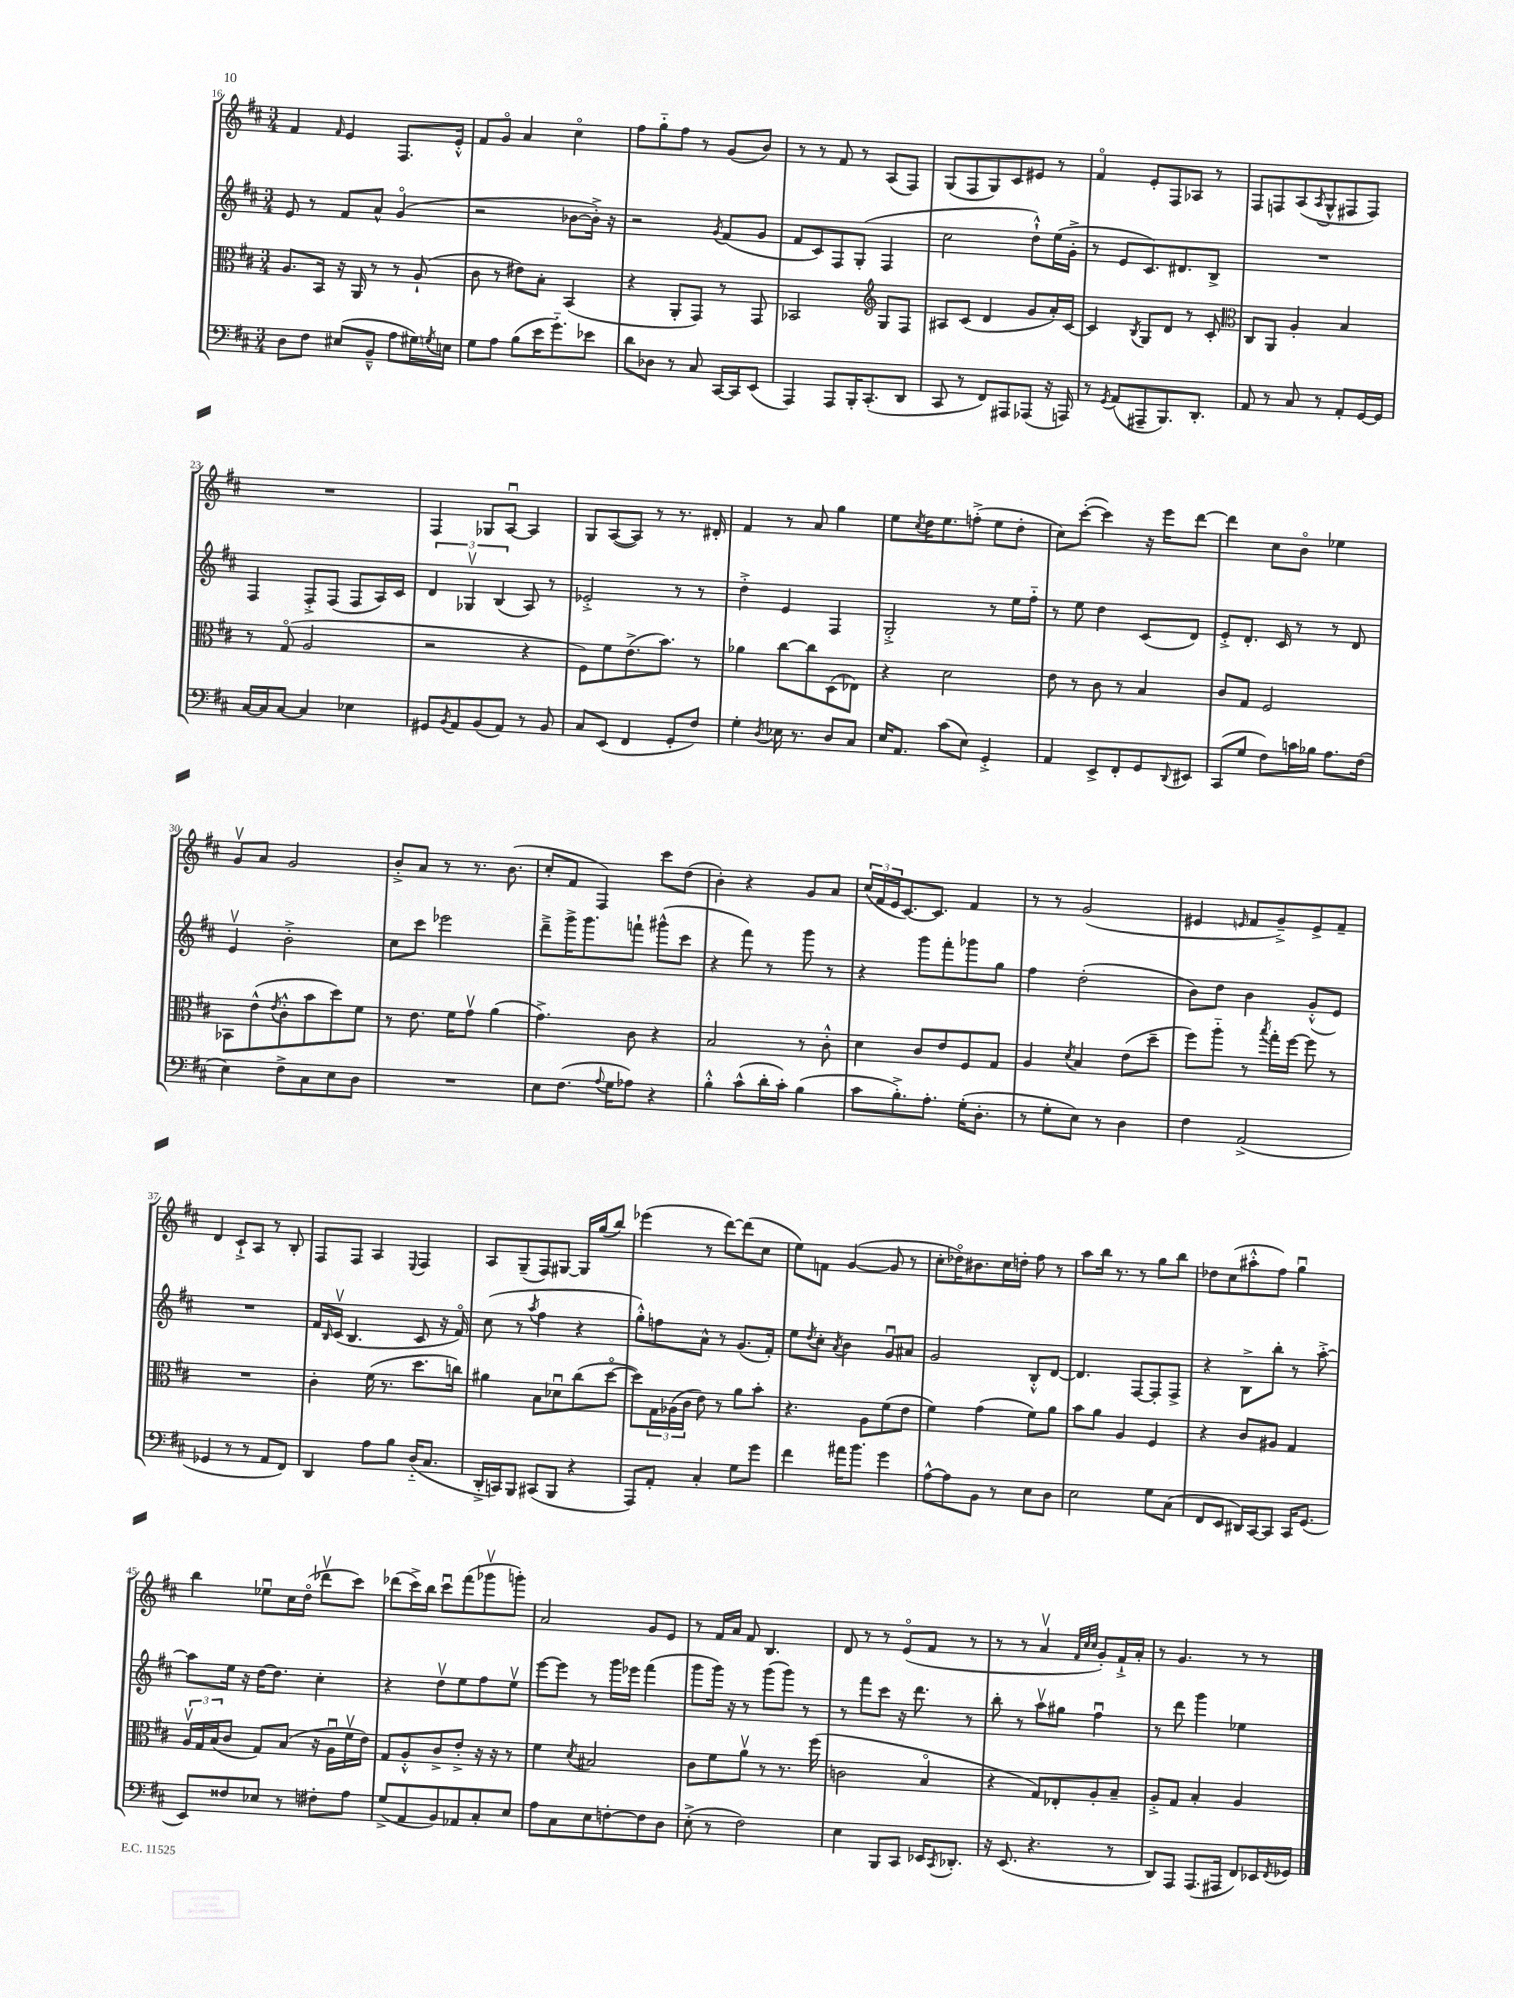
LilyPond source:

<<
\new StaffGroup <<
\new Staff = "s0" {
    \clef treble \key d \major \numericTimeSignature \time 3/4
    fis'4 \grace { fis'16 } e'4 fis8. e'16-.-^ |
    fis'8 g'8\flageolet a'4 cis''4\flageolet |
    fis''8 g''8-_ fis''8 r8 g'8( b'8) |
    r8 r8 fis'8 r8 a8( fis8) |
    g8( fis8 g8) cis'8 eis'8 r8 |
    fis'4\flageolet e'8-. fis8 aes8 r8 |
    fis8 f8 a8( \acciaccatura { a8 } g8-^ fis8 fis8) |
    R2. |
    fis4 ges8 a8~\downbow a4 |
    g8 a8~( a8) r8 r8. dis'16-. |
    fis'4 r8 a'8 g''4 |
    e''8 \acciaccatura { cis''8 } d''16 e''8. f''8-.->( e''8 d''8-. |
    cis''8) cis'''8~-.( cis'''4) r16 e'''16 d'''8~ |
    d'''4 cis''8 b'8\flageolet ees''4 |
    g'8\upbow a'8 g'2 |
    b'8-.-> a'8 r8 r8. b'8.( |
    cis''8-. fis'8 fis4) cis'''8 d''8( |
    b'4-.) r4 g'8 a'8 |
    \tuplet 3/2 { cis''16( fis'16 e'16 } cis'8.~) cis'8. fis'4 |
    r8 r8 g'2( |
    eis'4 \grace { e'16 } fis'8 g'8--->) e'8-> fis'8-- |
    d'4 cis'8-!-> a8 r8 b8-. |
    fis8 fis8 a4 \appoggiatura { e8 } fis4 |
    a8 g8--( fis8) gis8~ gis16 g''16( b''8) |
    ees'''4( r8 d'''8~) d'''8( cis''8 |
    e''8) f'8 g'4~( g'8 r8 |
    cis''8-. des''16\flageolet) bis'8. cis''16 d''16-. fis''8 r8 |
    a''8 b''16 r8. r8 g''8 b''8 |
    des''8 cis''8( ais''8-.-^ fis''8) g''4\downbow |
    b''4 ees''8\downbow cis''16 d''16\flageolet( des'''8\upbow cis'''8) |
    des'''8( cis'''16->) b''16 cis'''8\downbow fis'''8( ges'''8\upbow g'''8-.) |
    a'2 g'8 e'8 |
    r8 fis'16 a'16 fis'8 b4. |
    d'8 r8 r8 e'8\flageolet( fis'8 r8 |
    r8 r8 a'4\upbow \grace { fis'32 cis''32 cis''32 } g'8-.) fis'16-!-> a'16-. |
    r8 g'4. r8 r8 \bar "|." |
}
\new Staff = "s1" {
    \clef treble \key d \major \numericTimeSignature \time 3/4
    e'8 r8 fis'8 a'8-^ g'4\flageolet( |
    r2 bes'8~ bes'16-.->) r16 |
    r2 \acciaccatura { g'8 } fis'8( g'8 |
    fis'8 cis'8) fis8 g8-.( fis4 |
    cis''2 d''8-!-^) e''16( g'16-.-> |
    r8 e'8 cis'8.) dis'8. b8-> |
    R2. |
    fis4 fis8-.-> fis8( fis8 a16) cis'16 |
    \tuplet 3/2 { d'4 ges4\upbow b4( } a8) r8 |
    ees'2-.-> r8 r8 |
    d''4-.-> e'4 fis4 |
    g2-.-> r8 e''16 fis''16-_ |
    r8 e''8 d''4 cis'8( d'8) |
    e'8-.-> d'8.-. cis'16 r8 r8 d'8 |
    e'4\upbow b'2-.-> |
    cis''8 cis'''8 ees'''2 |
    d'''8---> g'''16-> g'''8. f'''8-! gis'''8-^( cis'''8 |
    r4 fis'''8) r8 g'''8 r8 |
    r4 g'''8 fis'''8-. ges'''8 g''8 |
    fis''4 d''2-.( |
    b'8) d''8 b'4 g'8-.-^( e'8) |
    R2. |
    fis'16 \grace { b16 } cis'16\upbow( b4. cis'8 r16 fis'16\flageolet) |
    cis''8( r8 \acciaccatura { a''8 } fis''4 r4 |
    g''8-.-^) f''8 a'8-^ r8 g'8.( fis'16-.) |
    e''8 \acciaccatura { d''8 } cis''8-. \acciaccatura { a'8 } b'4 g'8\downbow ais'8 |
    g'2 b8-.-^ d'8~ |
    d'4. fis8~ fis8-. fis8-> |
    r4 b8-> b''8-. r8 a''8~-.-> |
    a''8 e''16 r16 d''16~ d''8. cis''4-. |
    r4 d''8\upbow e''8 fis''8 e''8\upbow |
    e'''8~ e'''8 r8 g'''16 ees'''16 fis'''4( |
    g'''8 g'''16) r16 r8 g'''8( g'''8) r8 |
    r8 fis'''8 cis'''8 r16 d'''8. r8 |
    b''8-. r8 a''8\upbow gis''8 fis''4\downbow |
    r8 d'''8 g'''4 ees''4 \bar "|." |
}
\new Staff = "s2" {
    \clef alto \key d \major \numericTimeSignature \time 3/4
    a8. b,16 r16 a,16 r8 r8 a8-!( |
    cis'8 r8 eis'8) b8-. b,4( |
    r4 a,8-. g,8) r8 g,8 |
    bes,2 \clef treble g8 fis8 |
    ais8 cis'8( d'4 g'8 a'16-.) cis'16~ |
    cis'4 \acciaccatura { b8 } g8 d'8 r8 cis'8-. |
    \clef alto cis8 a,8 a4-. b4 |
    r8 g8\flageolet( a2 |
    r2 r4 |
    fis8) fis'8 e'8.->( b'8.) r8 |
    aes'4 cis''8~ cis''8 d8( ees8) |
    r4 d'2 |
    e'8 r8 cis'8 r8 b4 |
    cis'8 g8 fis2 |
    bes,8 e'8-^( \acciaccatura { e'8 } cis'8-.-^ b'8 d''8) fis'8 |
    r8 e'8. fis'16 g'8\upbow a'4( |
    g'4.->) cis'8 r4 |
    b2 r8 cis'8-.-^ |
    d'4 cis'8 e'8 fis8 g8 |
    a4 \acciaccatura { d'8 } b4 e'8( d''8-- |
    fis''8) a''8-_ r8 \acciaccatura { b''8 } g''16-. fis''16~ fis''8 r8 |
    R2. |
    cis'4-. fis'16( r8. d''8. c''16) |
    ais'4 b8 des'8\downbow cis''8( d''8~\flageolet |
    d''8) \tuplet 3/2 { g16 aes16( cis'16 } e'8) r8 a'8 b'8-. |
    r4. a8 fis'8( e'8 |
    fis'4) g'4( fis'8) a'8 |
    b'8 a'8 a4 fis4 |
    r4 cis'8 ais8 g4 |
    \tuplet 3/2 { a16\upbow g16 b16( } cis'8 g8) b8( r16 a16\downbow fis'16\upbow e'16) |
    g8 a8-.-^ cis'8-> e'8-.-> r16 r16 r8 |
    fis'4 \acciaccatura { d'8 } bis2 |
    cis'8 fis'8 a'8\upbow r8 r8. fis''16( |
    c'2 b4\flageolet |
    r4 g8) ees8-. a8-. b8-- |
    a8-.-> g8 b4-. a4 \bar "|." |
}
\new Staff = "s3" {
    \clef bass \key d \major \numericTimeSignature \time 3/4
    d8 fis8 eis8( b,8---^ a8 gis16) \acciaccatura { g8 } e16 |
    g8 a8 b8( e'16 g'8.-_) ees'8 |
    d'8 des8 r8 cis8 cis,16~ cis,16 e,8( |
    a,,4) a,,8 b,,16-. cis,8.-.( d,8 |
    cis,8 r8 fis,8) ais,,8 aes,,8( r16 a,,16) |
    r8 \acciaccatura { g,8 } a,8( ais,,8-- b,,8.) d,8.-. |
    a,8 r8 cis8 r8 a,8-. g,16~ g,16 |
    cis16~ cis16 cis8~ cis4 ees4 |
    gis,8 \acciaccatura { b,8 } a,8 b,8( a,8) r8 b,8 |
    cis8 e,8( fis,4 g,8-. fis8) |
    g4-. \acciaccatura { d8 } ees16 r8. d8 cis8 |
    e16 a,8. cis'8( e8) g,4-.-> |
    a,4 e,8-> fis,8-. g,8 \appoggiatura { d,8 } eis,8 |
    cis,8( g8 fis8) c'16 bes16 a8. fis16( |
    e4) fis8-> cis8 e8 d8 |
    R2. |
    e8 fis8.( \appoggiatura { a8 } g16 aes8) r4 |
    b4-.-^ cis'8-^( d'16-. cis'16-.) b4( |
    cis'8 b8.-.->) a8.-. g16-.( d8.-. |
    r8 g8-. e8) r8 d4 |
    fis4 a,2->( |
    ges,4 r8 r8 a,8 fis,8) |
    d,4 a8 b8 d16-_( cis8. |
    d,16-.-> c,16) b,,8 cis,8( b,,8 r4 |
    a,,8) a,8-. cis4-. g8 g'8 |
    fis'4 ais'16 b'8. g'4 |
    a8~-^ a8 b,8 r8 e8 d8 |
    e2 g8 cis8( |
    fis,8 e,8 dis,16) cis,16~ cis,8 cis,16 g,8.( |
    e,8) fisis8 ees8 r8 fis8-. a8 |
    g8->( a,8 b,8) aes,8 cis8-. e8 |
    a8 cis8 e8 f8~-. f8 d8 |
    e8-.->( r8 fis2) |
    e4 b,,8 cis,8 ees,16 \acciaccatura { cis,8 } des,8.-. |
    r16 e,8.( r4. r8 |
    d,8) a,,8 a,,8.( ais,,16 fis,8) ees,16 \acciaccatura { fis,8 } ges,16 \bar "|." |
}
>>
>>
\layout { \context { \Score currentBarNumber = #16 } }
